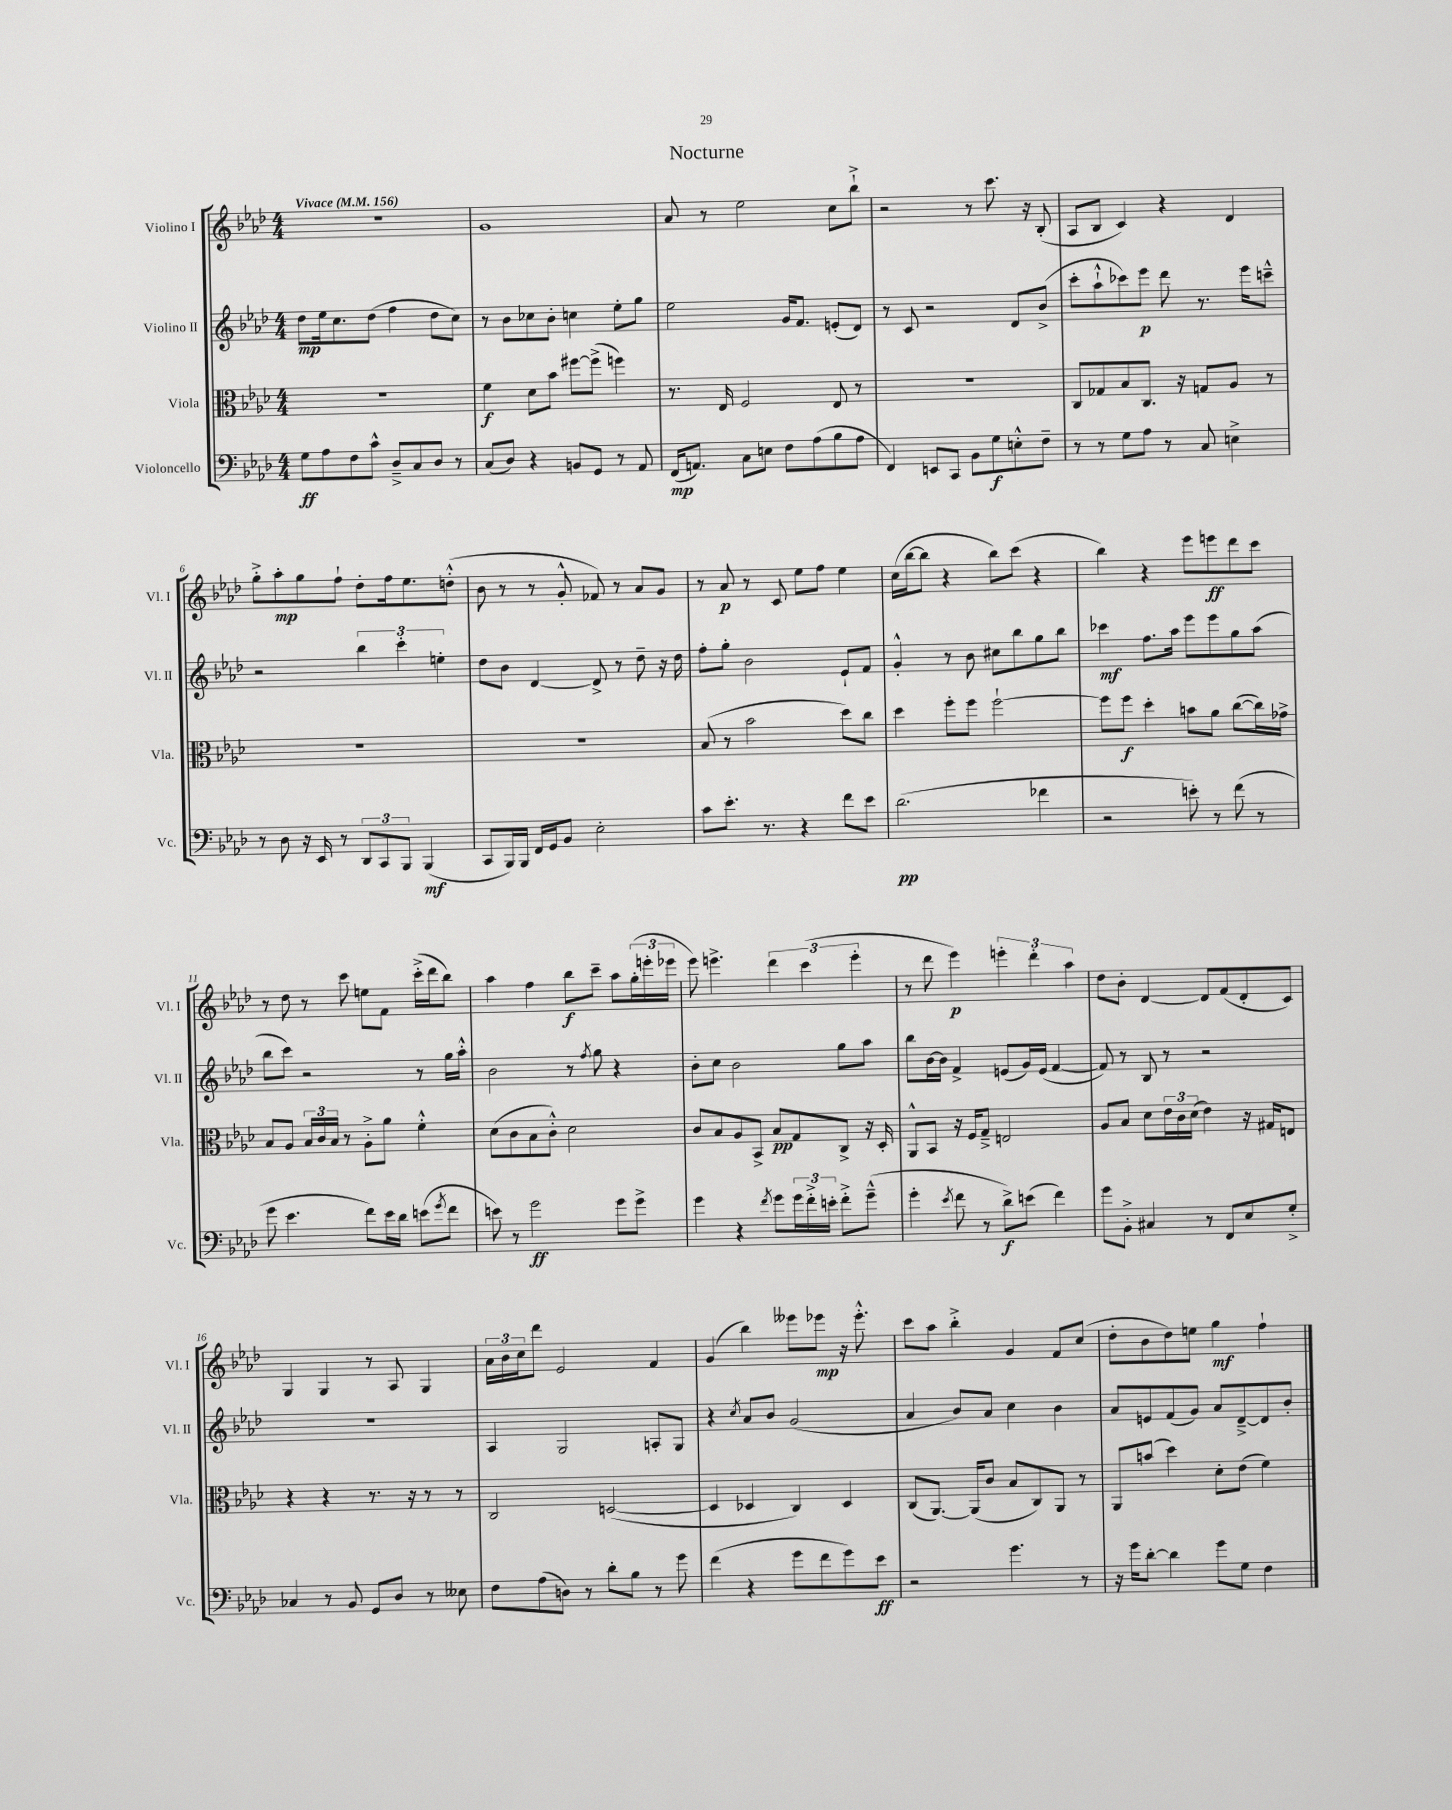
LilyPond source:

\header { title = "Nocturne" }
<<
\new StaffGroup <<
\new Staff = "s0" \with { instrumentName = "Violino I" shortInstrumentName = "Vl. I" } {
    \clef treble \key aes \major \numericTimeSignature \time 4/4 \tempo "Vivace" 4 = 156
    R1 |
    g'1 |
    aes'8 r8 ees''2 c''8 bes''8-!-> |
    r2 r8 c'''8. r16 bes8-.( |
    aes8 bes8 c'4) r4 des'4 |
    g''8-.-> aes''8-.\mp g''8 f''8-! des''8-. f''16 ees''8. d''8-.-^( |
    bes'8 r8 r8 g'8-.-^ fes'8) r8 aes'8 g'8 |
    r8 aes'8\p r8 c'8 ees''8 f''8 ees''4 |
    c''16( bes''16~ bes''8 r4 bes''8) c'''8( r4 |
    bes''4) r4 ees'''8 e'''8\ff des'''8 c'''8 |
    r8 des''8 r8 c'''8 e''8 f'8 c'''16-.->( des'''16 bes''8) |
    aes''4 f''4 bes''8\f c'''8-- aes''8 \tuplet 3/2 { g''16-.( e'''16-. ees'''16 } |
    ees'''8) e'''4.-> \tuplet 3/2 { des'''4 c'''4( e'''4-. } |
    r8 des'''8 ees'''4\p) \tuplet 3/2 { e'''4-. des'''4-. aes''4 } |
    des''8 bes'8-. des'4~ des'8 f'8( des'8-. c'8) |
    g4 g4 r8 aes8 g4 |
    \tuplet 3/2 { aes'16 bes'16 c''16 } des'''8 ees'2 f'4 |
    g'4( bes''4) eeses'''8 ees'''8\mp r16 ees'''8.-.-^ |
    c'''8 aes''8 bes''4-.-> g'4 f'8 c''8( |
    des''8-. bes'8 des''8) e''8 g''4\mf f''4-! \bar "|." |
}
\new Staff = "s1" \with { instrumentName = "Violino II" shortInstrumentName = "Vl. II" } {
    \clef treble \key aes \major \numericTimeSignature \time 4/4
    des''8\mp ees''16 c''8. des''8( f''4 des''8 c''8) |
    r8 bes'8 ces''8 bes'8-. c''4 ees''8-. g''8 |
    ees''2 g'16 f'8. e'8-.( des'8) |
    r8 c'8 r2 des'8 bes'8->( |
    c'''8-. aes''8-!-^ ces'''8) ees'''8\p des'''8 r8. ees'''16 c'''8---^ |
    r2 \tuplet 3/2 { bes''4 c'''4-. e''4-. } |
    des''8 bes'8 des'4~ des'8-> r8 des''8-- r16 des''16 |
    f''8-. g''8-. bes'2 ees'8-! f'8 |
    g'4-.-^ r8 bes'8 cis''8 bes''8 g''8 bes''8 |
    ces'''4\mf f''8. aes''16 ees'''8 ees'''8 g''8 aes''8( |
    bes''8 c'''8) r2 r8 g''16 aes''16-.-^ |
    bes'2 r8 \acciaccatura { f''8 } g''8 r4 |
    bes'8-. c''8 bes'2 g''8 aes''8 |
    bes''8 bes'16~ bes'16 f'4-> e'8( g'16) e'16( f'4~ |
    f'8) r8 bes8 r8 r2 |
    R1 |
    aes4 g2 a8-. g8 |
    r4 \acciaccatura { c''8 } aes'8 bes'8 g'2( |
    aes'4 bes'8) aes'8 c''4 bes'4 |
    aes'8 e'8 f'8( g'8) aes'8 des'8~---> des'8 bes'8-. \bar "|." |
}
\new Staff = "s2" \with { instrumentName = "Viola" shortInstrumentName = "Vla." } {
    \clef alto \key aes \major \numericTimeSignature \time 4/4
    R1 |
    f'4\f des'8 bes'8 fis''8~ fis''8->( f''4) |
    r8. ees16 f2 ees8 r8 |
    r1 |
    c8 ges8 bes8 c8. r16 g8 aes8 r8 |
    R1 |
    R1 |
    bes8( r8 bes'2 des''8) c''8 |
    des''4 f''8-. f''8 f''2~-! |
    f''8 f''8\f des''4-. b'8 aes'8 c''8~( c''16) ges'16-> |
    bes8 aes8 \tuplet 3/2 { bes16 c'16 bes16 } r8 aes8-.-> aes'8 f'4-.-^ |
    des'8( c'8 bes8 c'8-.-^) des'2 |
    c'8 bes8 aes8 bes,8-> bes8\pp g8 c8-> r16 des16-. |
    aes,8-^ bes,8 r16 f16 g8---> e2 |
    aes8 bes8 des'8 \tuplet 3/2 { ees'16 c'16 des'16( } ees'4) r16 gis16 e8 |
    r4 r4 r8. r16 r8 r8 |
    c2 d2~( |
    d4 des4 c4) des4 |
    c8( aes,8.~) aes,16( c'8 bes8 c8) aes,8 r8 |
    aes,8 b'8( des''4) des'8-. ees'8( f'4) \bar "|." |
}
\new Staff = "s3" \with { instrumentName = "Violoncello" shortInstrumentName = "Vc." } {
    \clef bass \key aes \major \numericTimeSignature \time 4/4
    g8\ff aes8 f8 c'8-^ des8---> c8 des8 r8 |
    c8( des8) r4 b,8 g,8 r8 aes,8 |
    f,16\mp( a,8.) c8 e8 f8 aes8( bes8 aes8 |
    f,4) e,8 c,8 bes,8 g8\f e8-.-^ f8-- |
    r8 r8 g8 aes8 r8 c8 e4-> |
    r8 des8 r16 ees,16 r8 \tuplet 3/2 { des,8 c,8 bes,,8 } bes,,4\mf( |
    c,8 bes,,16) bes,,16 f,16 g,16 bes,8 ees2-. |
    c'8 ees'8.-. r8. r4 f'8 ees'8 |
    des'2.\pp( fes'4 |
    r2 e'8-.) r8 f'8( r8 |
    g'8 ees'4. f'8) ees'16 des'16 e'8( \acciaccatura { g'8 } f'8 |
    e'8) r8 g'2\ff g'8 g'8-> |
    g'4 r4 \acciaccatura { f'8 } g'8 \tuplet 3/2 { g'16 f'16-.-> e'16-. } f'8-.-> g'8---^( |
    g'4-. \acciaccatura { ees'8 } f'8 r8 des'8->\f) e'8( f'4) |
    g'8 bes,8-.-> cis4 r8 f,8 ees8 g8-.-> |
    ces4 r8 bes,8 g,8 des8 r8 eeses8 |
    f8 aes8( d8) r8 des'8-. bes8 r8 g'8 |
    f'4( r4 g'8 f'8 g'8) ees'8\ff |
    r2 g'4. r8 |
    r16 g'16 des'8~-. des'4 g'8 g8 f4 \bar "|." |
}
>>
>>
